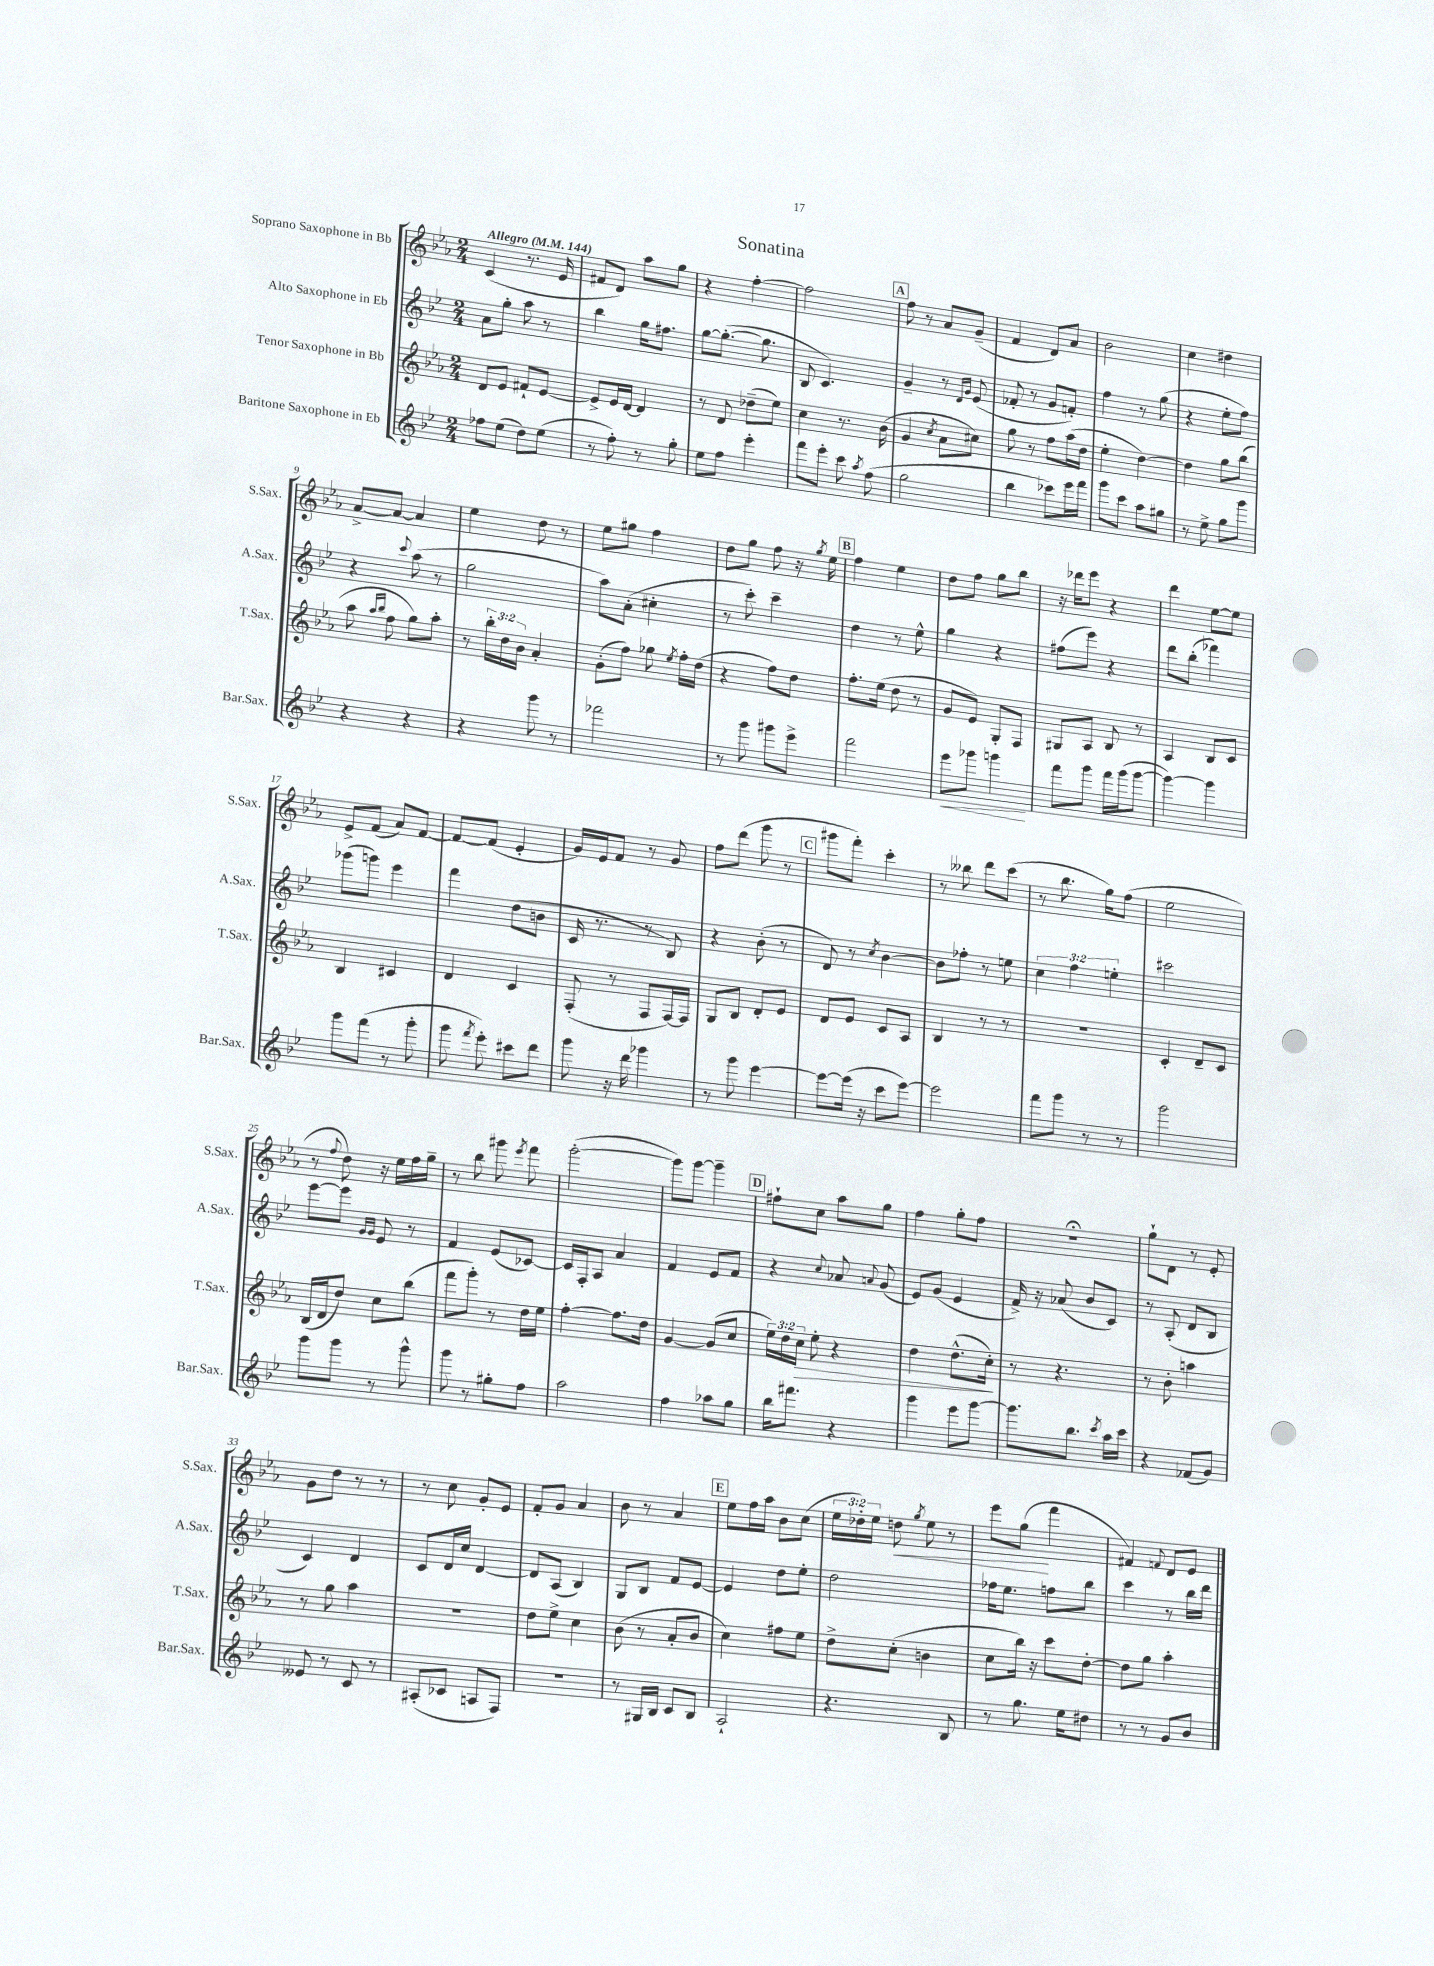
\header { title = "Sonatina" }
<<
\new StaffGroup <<
\new Staff = "s0" \with { instrumentName = "Soprano Saxophone in Bb" shortInstrumentName = "S.Sax." } {
    \clef treble \key ees \major \numericTimeSignature \time 2/4 \override Staff.TupletNumber.text = #tuplet-number::calc-fraction-text \tempo "Allegro" 4 = 144
    \autoBeamOff c'4( r8. ees'16 |
    fis'8[ d'8]) aes''8[ g''8] |
    r4 f''4~-. |
    f''2 |
    \mark \markup { \box "A" } f''8 r8 aes'8[ g'8]--( |
    f'4 d'8[) aes'8] |
    bes'2 |
    c''4 dis''4 |
    aes'8[~-> aes'8]~ aes'4 |
    ees''4 d''8 r8 |
    ees''8[ gis''8] f''4 |
    d''8[ g''8] f''8 r16 \acciaccatura { g''8 } ees''16 |
    \mark \markup { \box "B" } f''4 ees''4 |
    d''8[ f''8] g''8[ bes''8] |
    r16 des'''16[ ees'''8] r4 |
    d'''4 ees''8[~ ees''8] |
    ees'8[-> f'8]( aes'8[) f'8]~ |
    f'8[~ f'8]( ees'4-. |
    g'16[) ees'16 f'8] r8 g'8 |
    f''8[ d'''8]( g'''8 r8 |
    \mark \markup { \box "C" } gis'''8[ f'''8]-.) c'''4-. |
    r8 beses''8 d'''8[ c'''8]( |
    r8 bes''8. g''16[) f''8]( |
    ees''2 |
    r8 \appoggiatura { f''8 } d''8) r16 ees''16[ f''16 g''16]-- |
    r8 bes''8 gis'''8 \acciaccatura { ees'''8 } f'''8 |
    g'''2~-.( |
    g'''8[) g'''8]~ g'''4-- |
    \mark \markup { \box "D" } fis''8[-! c''8] aes''8[ g''8] |
    f''4 g''8[-. f''8] |
    r2\fermata |
    g''8[-! d'8] r8 ees'8-. |
    g'8[ d''8] r8 r8 |
    r8 c''8 g'8[-. ees'8] |
    f'8[-. g'8] aes'4 |
    bes'8 r8 aes'4 |
    \mark \markup { \box "E" } ees''8[ f''16 aes''16] bes'8[ c''8]( |
    \tuplet 3/2 { ees''16[ des''16-.) ees''16] } d''8\< \acciaccatura { g''8 } ees''8 r8 |
    ees'''8[ g''8]\!( f'''4 |
    fis'4) \appoggiatura { f'8 } d'8[ ees'8] \bar "|." |
}
\new Staff = "s1" \with { instrumentName = "Alto Saxophone in Eb" shortInstrumentName = "A.Sax." } {
    \clef treble \key bes \major \numericTimeSignature \time 2/4 \override Staff.TupletNumber.text = #tuplet-number::calc-fraction-text
    \autoBeamOff a'8[ g''8]-. a''8 r8 |
    bes''4 g''16[ fis''8.] |
    g''8[~ g''8.]~-.( g''8. |
    bes8 c'4.) |
    \mark \markup { \box "A" } g'4-- r8 \grace { d'16[ g'16] } ees'8( |
    fes'8-. r8 g'8[ f'8]-.) |
    f''4 r8 g''8( |
    r4 ees''8[-. f''8]) |
    r4 \appoggiatura { c'''8 } a''8( r8 |
    g''2 |
    a''8[) a'8]-.( cis''4-. |
    r8 c'''8-.) c'''4-- |
    \mark \markup { \box "B" } d''4 r8 ees''8-^ |
    g''4 r4 |
    fis''8[( ees'''8]) r4 |
    d'''8[ bes''8]-.( fes'''4) |
    ges'''8[( g'''8]) ees'''4 |
    f'''4 d''8[( b'8] |
    c'16 r8. r8 bes8) |
    r4 bes'8-.( r8 |
    \mark \markup { \box "C" } d'8) r8 \acciaccatura { c''8 } bes'4~ |
    bes'8[ fes''8]-. r8 e''8 |
    \tuplet 3/2 { c''4 f''4 e''4-. } |
    cis'''2 |
    ees'''8[~ ees'''8] \grace { g'16[ g'16] } ees'8 r8 |
    f'4 ees'8[( ces'8]~) |
    ces'16[ f16-. a8] a'4 |
    f'4 ees'8[ f'8] |
    \mark \markup { \box "D" } r4 \appoggiatura { c''8 } aes'8 \appoggiatura { a'8 } g'8( |
    ees'8[) g'8]( ees'4 |
    f'16->) r16 aes'8( bes'8[ c'8]) |
    r8 a8-.( d'8[ bes8] |
    c'4) d'4 |
    c'8[ d'16 c''16] d'4~ |
    d'8[ a8]( bes4) |
    g8[ bes8] f'8[ ees'8]~ |
    \mark \markup { \box "E" } ees'4 d''8[ ees''8]-. |
    d''2 |
    fes''16[ ees''8.] f''8[ bes''8] |
    c'''4 r8 bes''16[ d'''16] \bar "|." |
}
\new Staff = "s2" \with { instrumentName = "Tenor Saxophone in Bb" shortInstrumentName = "T.Sax." } {
    \clef treble \key ees \major \numericTimeSignature \time 2/4 \override Staff.TupletNumber.text = #tuplet-number::calc-fraction-text
    \autoBeamOff d'8[ ees'8] fis'8[-! ees'8]~ |
    ees'8[-> ees'16 d'16]~ d'4 |
    r8 d'8 des''8[--( ees''8]) |
    c''4 r8. bes'16( |
    \mark \markup { \box "A" } g'4 \acciaccatura { c''8 } aes'8[ cis''8]) |
    g''8 r8 f''8[ aes''16( d''16] |
    ees''4-. d''4~) |
    d''4 g''8[ bes''8]( |
    aes''8 \grace { aes''16[ bes''16] } f''8 g''8[) aes''8]-. |
    r8 \tuplet 3/2 { bes''16[-. d''16 bes'16] } aes'4-. |
    g'8[-.( f''8]) ges''8 \acciaccatura { ees''8 } f''16[-. d''16]( |
    r4 f''8[) d''8] |
    \mark \markup { \box "B" } f''8.[-. ees''16]( d''8 r8 |
    g'8[ ees'8]) g8[-. f8] |
    gis8[ aes8] bes8 r8 |
    aes4 bes8[ c'8] |
    bes4 cis'4 |
    d'4 c'4 |
    f8-.( r8 f8[ f16~) f16] |
    g8[ bes8] d'8[-. ees'8] |
    \mark \markup { \box "C" } d'8[ ees'8] c'8[ aes8] |
    bes4 r8 r8 |
    R2 |
    c'4-. d'8[-- c'8] |
    bes16[( d'16 d''8]) c''8[ bes''8]( |
    f'''8[ g'''8]-.) r8 d''16[ ees''16] |
    f''4~-. f''8.[ d''16] |
    g'4~ g'8[( c''8] |
    \mark \markup { \box "D" } \tuplet 3/2 { ees''16[) d''16 c''16]\> } ees''8-. r4 |
    d''4 d''8.[-^( c''16]-.\!) |
    r8 r4. |
    r8 bes'8-. a''4 |
    r8 g''8 aes''4 |
    r2 |
    d''8[ ees''8]-> c''4 |
    bes'8( r8 aes'8[-. bes'8] |
    \mark \markup { \box "E" } c''4) fis''8[ ees''8] |
    d''8[-> c''8]-.( b'4 |
    c''8[ bes''16]) r16 c'''8[ d''8]~-. |
    d''8[ g''8] aes''4-. \bar "|." |
}
\new Staff = "s3" \with { instrumentName = "Baritone Saxophone in Eb" shortInstrumentName = "Bar.Sax." } {
    \clef treble \key bes \major \numericTimeSignature \time 2/4
    \autoBeamOff fes''8[ ees''8]( d''8[) ees''8]( |
    r8 f''8-.) r8 g''8-. |
    ees''8[ f''8] ees'''4-. |
    f'''8[ ees'''8]-. c'''8 \acciaccatura { a''8 } f''8( |
    \mark \markup { \box "A" } g''2 |
    bes''4 ces'''8[) ees'''16 f'''16] |
    g'''8[ c'''8] a''8[ gis''8] |
    r8 ees''8-> g''8[ g'''8] |
    r4 r4 |
    r4 g'''8 r8 |
    fes'''2 |
    r8 g'''8 gis'''8[ ees'''8]-> |
    \mark \markup { \box "B" } f'''2 |
    ees'''8[\< ges'''8] g'''4\! |
    f'''8[ g'''8] f'''16[ g'''16( g'''8]~ |
    g'''4~) g'''4 |
    g'''8[ f'''8]( r8 g'''8-. |
    g'''8 \acciaccatura { f'''8 } ees'''8-.) cis'''8[ d'''8] |
    g'''8 r16 d'''16 ges'''4 |
    r8 g'''8 ees'''4~ |
    \mark \markup { \box "C" } ees'''8[~ ees'''16]( r16 c'''8[ ees'''8]~) |
    ees'''2 |
    f'''8[ g'''8] r8 r8 |
    g'''2 |
    g'''8[ g'''8] r8 g'''8-^ |
    g'''8 r8 gis''8[-. f''8] |
    a''2 |
    f''4 aes''8[ g''8] |
    \mark \markup { \box "D" } bes''16[ fis'''8.] r4 |
    g'''4 ees'''8[ g'''8]~ |
    g'''8.[ bes''8.] \acciaccatura { c'''8 } a''16[ c'''16] |
    r4 fes'8[( g'8]) |
    eeses'8 r8 c'8 r8 |
    ais8[-.( ces'8] a8[ f8]) |
    r2 |
    r8 gis16[ bes16] c'8[ bes8] |
    \mark \markup { \box "E" } a2-! |
    r4. bes8 |
    r8 g''8. ees''16[ dis''8] |
    r8 r8 g'8[ bes'8] \bar "|." |
}
>>
>>
